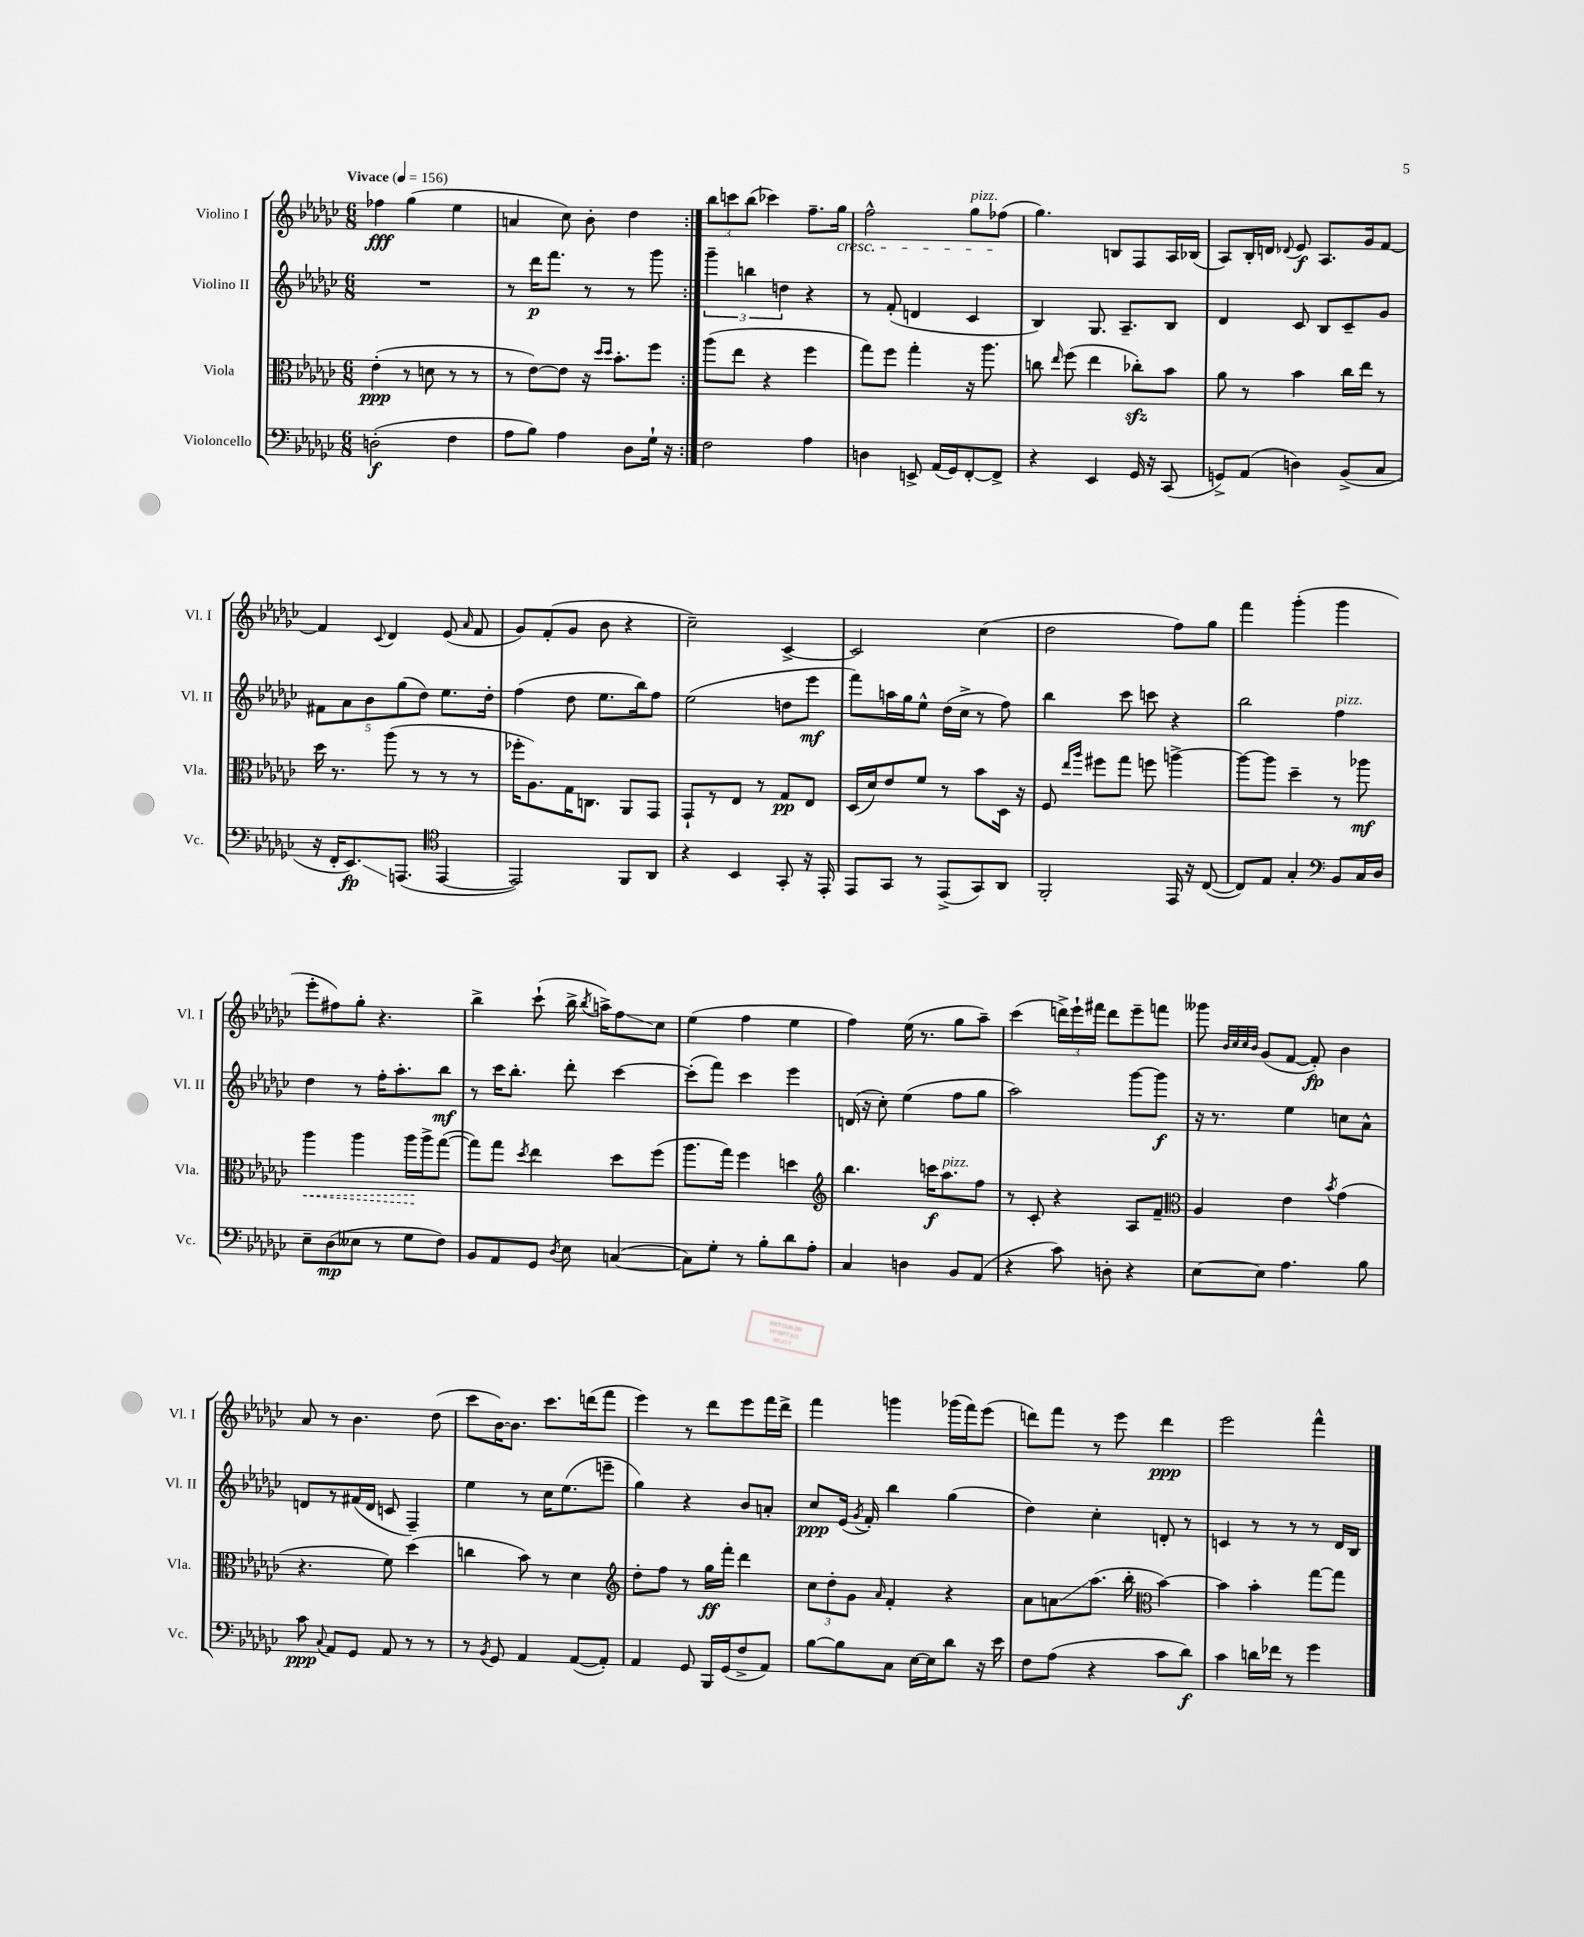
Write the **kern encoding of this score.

**kern	**kern	**kern	**kern
*staff4	*staff3	*staff2	*staff1
*clefF4	*clefC3	*clefG2	*clefG2
*k[b-e-a-d-g-c-]	*k[b-e-a-d-g-c-]	*k[b-e-a-d-g-c-]	*k[b-e-a-d-g-c-]
*M6/8	*M6/8	*M6/8	*M6/8
*MM156	*MM156	*MM156	*MM156
(2D'\	(4e-'\	2.r	4ff-\
.	8r	.	(4gg-\
.	8d\	.	.
4F\	8r	.	4ee-\
.	8r	.	.
=	=	=	=
8A-\L	8r	8r	4a/
8B-\J)	[8e-\L)	16ddd-\LK	.
.	.	8.fff\J	.
4A-\	8e-\]J	.	8cc-\)
.	16r	8r	8b-'\
.	16qqdd-/LL	.	.
.	16qqdd-/JJ	.	.
.	8.b-'\L	.	.
8D-\L	.	8r	4dd-\
16G-`\Jk	8ff\J	8ggg-\	.
16r	.	.	.
=:|!	=:|!	=:|!	=:|!
2F\	(8aa-\L	6ggg-~\	12bb-\L
.	.	.	12ccc\
.	8ee-\J	.	.
.	.	6bb\	(12bb-\J
.	4r	.	4ccc-\)
.	.	6dd\	.
4A-\	4ff\	4r	8.ff~\L
.	.	.	16gg-\Jk
=	=	=	=
4D\	8gg-\L)	8r	2ff^^\
.	8ff\J	(8f'/	.
8EE^/	4gg-'\	4d/	.
(16AA-/LL	.	.	.
16GG-/J)	.	.	.
[8FF'/	16r	4c-/	8gg-\L
.	8.aa-\	.	.
8FF^/]J	.	.	(8ff-\J
=	=	=	=
4r	8cc\	4B-/)	4.gg-\)
.	16qqee-/	.	.
.	(8ff\	.	.
4EE-/	4ee-\	8.G-/	.
.	.	.	8B/L
.	.	8.A-~/L	.
16GG-/	8cc-'\L)	.	8F/
16r	.	.	.
(8CC-/	8b-\J	8B-/J	16A-/L
.	.	.	(16B-/JJ
=	=	=	=
8GG^/L)	8a-\	4d-/	8A-/L)
(8AA-/J	8r	.	16B-'/L
.	.	.	16d/JJ
.	.	.	8qqd-/
4D\)	4b-\	8c-/	8e-/
.	.	8B-/L	8.A-/L
(8BB-^/L	16cc-\LL	8c-~/	.
.	16ee-\JJ	.	16g-/k
8C-/J	8r	8g-/J	[8f/J
=	=	=	=
16r	16dd-\	10f#\L	4f/]
16FF'/LK	8.r	.	.
.	.	10a-\	.
8.EE-/)	.	.	.
.	.	10b-\	.
.	.	.	8qqc-/
.	(8aa-\	.	4d-/
.	.	(10gg-\	.
(8.AAA/J	.	.	.
.	8r	.	.
.	.	10dd-\J)	.
*clefC4	*	*	*
[4EE-/	8r	8.ee-\L	(8e-/
.	.	.	16qqa-/
.	8r	.	8f/
.	.	16dd-'\Jk	.
=	=	=	=
2EE-/])	16ff-'\LK	(4ff\	8g-/L)
.	8.A-\)	.	.
.	.	.	(8f'/
.	16G-\K	8dd-\	8g-/J
.	8.C\J	.	.
.	.	8.ee-\L	8b-\
8FF/L	8AA-/L	.	4r
.	.	16bb-\k)	.
8AA-/J	8GG-/J	8ff\J	.
=	=	=	=
4r	8GG-`/L	(2ee-\	2cc-~\)
.	8r	.	.
4BB-/	8E-/J	.	.
.	8r	.	.
8GG-'/	8G-/L	8dd\L	[4c-^/
16r	8E-/J	8eee-\J	.
16EE-'/	.	.	.
=	=	=	=
8EE-/L	(16D-/LL	8fff\L)	2c-/]
.	16d-/J)	.	.
8GG-/J	8e-/	16aa\L	.
.	.	16gg-\J	.
8r	8f/J	8ee-^^\J	.
(8EE-^/L	8r	(16dd-\LL	.
.	.	16cc-^\JJ	.
8GG-/)	8b-\L	8r	(4cc-\
8AA-/J	16D-\Jk	8ff\)	.
.	16r	.	.
=	=	=	=
2FF'/	8F/	4bb-\	2dd-\
.	16qqee-/LL	.	.
.	16qqaa-/JJ	.	.
.	8ff#\L	.	.
.	8gg-\J	8ccc-\	.
.	8ff\	8ccc\	.
16EE-/	[4aa^\	4r	8ff\L)
16r	.	.	.
([8C-/	.	.	8gg-\J
=	=	=	=
8C-/]L)	8aa\_L	2bb-\	4fff\
8E-/J	8aa\]J	.	.
4G-'/	4dd-~\	.	(4ggg-'\
*clefF4	*	*	*
8BB-/L	8r	4ff\	4ggg-\
16C-/L	8aa-\	.	.
16D-/JJ	.	.	.
=	=	=	=
8E-~\L	4aa-\	4dd-\	8eee-'\L
(8D-\	.	.	8ff#\)
8E--\J	4aa-\	8r	8gg-'\J
8r	.	16ff'\LK	4.r
.	.	8.aa-'\	.
8G-\L	16aa-\LL	.	.
.	16aa-^\J	.	.
8F\J)	([8gg-\J	8bb-\J	.
=	=	=	=
8BB-/L	8gg-\]L)	8r	4bb-^\
8AA-/	8gg-\J	16ccc-\LK	.
.	.	8.bb-'\J	.
.	8qdd-/	.	.
8GG-/J	4ee-\	.	(8ccc-`\
8qD-/	.	.	.
8E-\	.	8ddd-'\	16bb-^\
.	.	.	8qbb-/
.	.	.	16aa^\LK)
([4C/	8dd-\L	[4ccc-\	8ff\
.	(8ff\J	.	8cc-\J
=	=	=	=
8C\]L)	8.aa-\L	(8ccc-'\]L	(4ee-\
8G-'\J	.	8fff\J)	.
.	16gg-\Jk)	.	.
8r	4ff\	4ccc-\	4ff\
8B-'\L	.	.	.
8d-\	4dd\	4eee-\	4ee-\
8A-'\J	.	.	.
=	=	=	=
*	*clefG2	*	*
4C-/	4.bb-\	(16d/	4ff\)
.	.	16r	.
.	.	8cc-'\)	.
4D\	.	(4ee-\	(16ee-\
.	.	.	8.r
.	16ccc\LK	.	.
.	8.aa-\	.	.
8BB-/L	.	8ff\L	8gg-\L
(8AA-/J	8ff\J	8gg-\J	8aa-~\J)
=	=	=	=
4r	8r	2aa-\)	(4ccc-\
.	8c-'/	.	.
8c-\)	4r	.	24ddd^\LL)
.	.	.	24eee-`\
.	.	.	24fff#\JJ
8D'\	.	.	8ddd\L
4r	8A-/L	[8ggg-\L	8eee-~\
.	8f~/J	8ggg-\]J	8fff\J
=	=	=	=
*	*clefC3	*	*
[8E-\L	4A-/	16r	8ggg--\
.	.	8.r	.
.	.	.	32qqb-/LLL
.	.	.	32qqcc-/
.	.	.	32qqcc-/
.	.	.	32qqb-/JJJ
8E-\]J	.	.	(8g-/L
4.A-\	4e-\	4ee-\	[8f/J
.	.	.	8f'/])
.	8qb-/	.	.
.	(4g-\	8cc\L	4b-\
8B-\	.	8a-^^\J	.
=	=	=	=
8c-\	4.r	8d/L	8a-/
8qqC-/	.	.	.
8AA-/L	.	8r	8r
8GG-/J	.	(16f#/L	4.b-\
.	.	16d/JJ	.
8AA-/	8f\)	8c/	.
8r	(4dd-\	4F~/)	.
8r	.	.	(8dd-\
=	=	=	=
8r	4cc\	4ee-\	8ccc-\L
8qBB-/	.	.	.
8GG-/	.	.	[16b-\K)
.	.	.	8.b-\]J
4AA-/	8b-\)	8r	.
.	8r	16cc-\LK	8.ccc-\L
.	.	(8.ee-\	.
([8AA-/L	4d-\	.	.
.	.	.	(16ddd\k
8AA-'/]J)	.	8eee~\J	8fff\J
=	=	=	=
*	*clefG2	*	*
4AA-/	8dd-'\L	4gg-\)	4eee-\)
.	8ff\J	.	.
8GG-/	8r	4r	8r
16BBB-/LL	16gg-\LL	.	8ddd-\L
(16GG-/J	16fff'\JJ	.	.
8F^/	4ddd-\	8b-/L	8eee-\
8AA-/J)	.	8a'/J	16fff\L
.	.	.	16ddd-^\JJ
=	=	=	=
[8B-\L	12cc-\L	8cc-/L	4fff\
.	12dd-'\	.	.
8B-\]	.	(16e-/Jk	.
.	12g-\J	.	.
.	.	8qg-/	.
.	.	16f'/)	.
.	16qqa-/	.	.
8C-\J	4f'/	4bb-\	4ggg\
[16E-\LL	.	.	.
16E-\]J	.	.	.
8d-\J	4r	(4gg-\	(16ggg-\LL
.	.	.	16fff\J)
16r	.	.	(8eee-\J
16e-\	.	.	.
=	=	=	=
8F\L	8a-\L	4dd-\)	8ddd\L)
(8A-\J	8a\	.	8fff\J
4r	(8.aa-\J	4cc-'\	8r
.	.	.	8eee-\
.	16bb-'\	.	.
*	*clefC3	*	*
8c-\L	[4b-\)	8d'/	4ddd\
8d-\J)	.	8r	.
=	=	=	=
4c-\	4b-\]	4c/	2eee-\
16d\LL	4b-'\	8r	.
16f-\JJ	.	.	.
8r	.	8r	.
4g-\	[8gg-\L	8r	4fff^^\
.	8gg-\]J	16d-/LL	.
.	.	16B-/JJ	.
==	==	==	==
*-	*-	*-	*-
